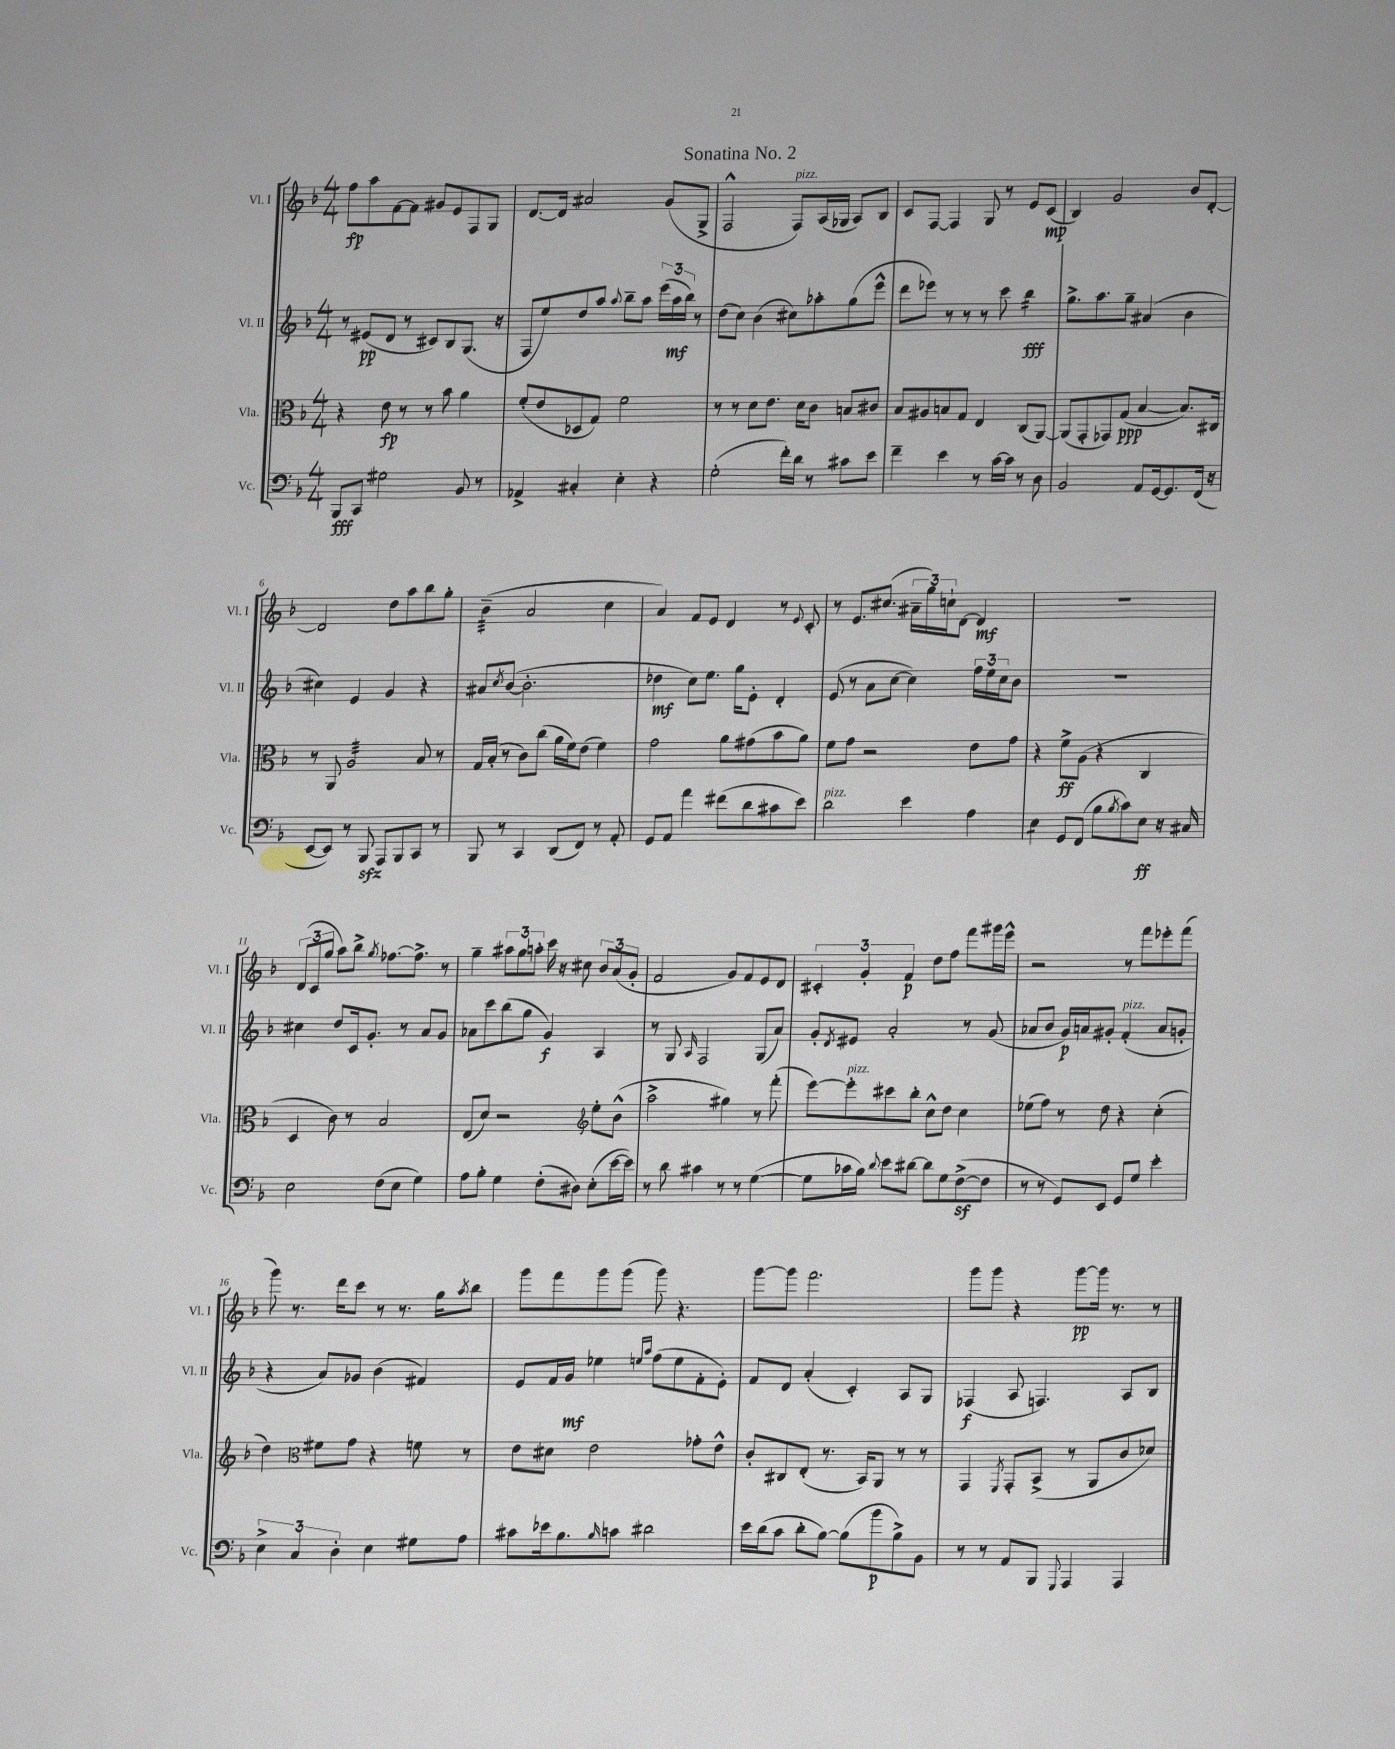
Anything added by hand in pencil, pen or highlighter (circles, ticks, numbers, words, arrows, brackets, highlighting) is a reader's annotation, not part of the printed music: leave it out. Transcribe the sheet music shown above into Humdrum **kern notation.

**kern	**kern	**kern	**kern
*staff4	*staff3	*staff2	*staff1
*clefF4	*clefC3	*clefG2	*clefG2
*k[b-]	*k[b-]	*k[b-]	*k[b-]
*M4/4	*M4/4	*M4/4	*M4/4
8BBB-	4r	8r	8ff
8CC	.	(8e#	8aa
2G#	8e	8d	[8f
.	8r	8r	8f]
.	8r	8c#)	8g#
.	8b-	8B-	8e
8BB-	4a	(8.G	8F
8r	.	.	8G
.	.	16r	.
=	=	=	=
4AA-^	(8f'	8F	[8.d
.	8e	8ee)	.
.	.	.	16d]
4C#'	8D-	8dd	2a#
.	8G)	8aa	.
.	.	8qqaa	.
4E'	2f	8bb-~	.
.	.	8aa	.
4r	.	(24eee	(8g
.	.	24aa	.
.	.	24bb-)	.
.	.	8r	8G^
=	=	=	=
(2G'	8r	(8dd	2F^^
.	8r	8cc)	.
.	8d	(4b-	.
.	8.e	.	.
16f')	.	8cc#)	8F)
16d	16d	.	.
8r	8c	8aa-'	(16A
.	.	.	16G-
8c#	8B	(8gg	8A)
8e	8c#	8eee^^	8B-
=	=	=	=
4f~	8B-	8ddd	8c
.	8A#	8eee-)	[8F
4e	8B	8r	4F]
.	8G	8r	.
8r	4E	8r	8G
[16c	.	8ccc	8r
16c]	.	.	.
8r	(8C	4bb-	8e
8D	[8AA)	.	(8c
=	=	=	=
2BB-	(8AA]	8.gg^	4B-)
.	8GG'	.	.
.	.	8.aa	.
.	8GG-)	.	2g
.	(8G	8gg~	.
8AA	[4B-	(4a#	.
[16GG	.	.	.
8.GG]	.	.	.
.	8.B-])	4b-	8b-
(16FF	.	.	[8d'
16r	16C#	.	.
=	=	=	=
[8EE	8r	4cc#)	2d]
8EE])	8AA	.	.
8r	2A	4e	.
8BBB-	.	.	.
8AAA	.	4g	8dd
8BBB-	.	.	8aa
8CC	8B-	4r	8bb-
8r	8r	.	8gg'
=	=	=	=
8BBB-	16G	8a#	(4b-~
.	(16B-'	.	.
.	.	8qcc	.
8r	8r	([8b-	.
4CC	8c)	2.b-']	2a
.	(8cc	.	.
(8DD	16a	.	.
.	16f)	.	.
8FF)	(8e	.	.
8r	4f)	.	4cc
8AA'	.	.	.
=	=	=	=
8GG	2g	4dd-	4a)
8AA	.	.	.
4a	.	8cc)	8f
.	.	8.ee	8e
(8f#	8a	.	4d
.	.	16gg	.
8d	(8g#	8e'	.
8c#	8b-	4d'	8r
.	.	.	8qqe
8e)	8a)	.	8c'
=	=	=	=
2d	8f	(8e	8r
.	8g	8r	8.e
.	2r	8a	.
.	.	.	(8.cc#
.	.	[8cc	.
4e	.	4cc])	24a#~
.	.	.	24gg)
.	.	.	24cc`
.	.	.	[8d
4A	8e	24ff	4d]
.	.	24ee	.
.	.	24cc	.
.	8g	8b-	.
=	=	=	=
4E	4r	1r	1r
8GG	8f^	.	.
(8FF	(8A	.	.
8B-	4r	.	.
8qB-	.	.	.
8c)	.	.	.
8E	4C	.	.
16r	.	.	.
16C#	.	.	.
=	=	=	=
2E	4D	4cc#	(12d
.	.	.	12c
.	.	.	12gg
.	8c)	8dd	8aa)
.	8r	16c	8bb-^
.	.	8.g'	.
.	.	.	8qgg
(8F	2B-	.	[8.ff-
8E	.	8r	.
.	.	.	8.ff-^]
4G)	.	8a	.
.	.	8g	8r
=	=	=	=
8A	(8E	8a-	4gg~
8B-'	8d)	8ccc	.
4G	2r	(8bb-	12aa#
.	.	.	12gg
.	.	8gg	.
.	.	.	12aa'
(8F'	.	4g)	16ccc
.	.	.	16r
8D#)	.	.	8cc#
*	*clefG2	*	*
(8E'	8ee'	4A	12b-
.	.	.	(12a
[16e	(8b-^^	.	.
.	.	.	12g'
16e])	.	.	.
=	=	=	=
8r	2aa^	8r	2f
8d	.	8G	.
.	.	16qqA	.
4c#	.	2F	.
8r	4gg#)	.	8g)
8r	.	.	8f
([4G	8r	(8G	8e
.	(8fff'	8a)	8d
=	=	=	=
8G]	[8eee)	8g'	6c#'
.	.	8qd	.
16c-	8eee']	8e#	.
.	.	.	6g'
16B-)	.	.	.
8qqd	.	.	.
8e	8ccc#	2a'	.
.	.	.	6f
[8d#	8bb-'	.	.
8d#]	8cc^^	.	8dd
8G	8dd	.	8ff
([8F^	4cc	8r	8fff
8F]	.	(8g	16ggg#
.	.	.	16eee^^
=	=	=	=
8r	(8ee-	8a-	2r
8r	8ff)	8b-	.
8GG)	8r	16g)	.
.	.	16a	.
8EE	8dd	8g#'	.
8GG	4r	(4f'	8r
8G	.	.	8fff
4e'	(4cc'	8a	8eee-'
.	.	8g'	(8fff
=	=	=	=
6E^	4dd)	4r	8ggg)
.	.	.	8.r
6C	.	.	.
*	*clefC3	*	*
.	8f#	8a)	.
.	.	.	16ddd
6D'	.	.	.
.	8g	8g-	8ccc
4E	4r	(4b-	8r
.	.	.	8.r
8G#	8f	4f#)	.
.	.	.	16gg
.	.	.	8qaa
8A	8r	.	8bb-
=	=	=	=
8c#	8e	8e	8ggg
16e-	8d#	16f	8fff
8.B-	.	16g	.
.	2e	4ee-	8ggg
16qqB-	.	.	.
8c	.	.	(8ggg
.	.	16qqee	.
.	.	16qqaa	.
2d#	.	(8ff	8ggg)
.	.	8ee	4.r
.	8g-'	8f'	.
.	8e^^	8e')	.
=	=	=	=
16e	8c'	8f	[8ggg
(16d	.	.	.
8c	8C#	8d	8ggg]
8d'	(8E'	(4a'	2.fff
[8B-)	8.r	.	.
(8B-]	.	4c')	.
.	16BB-)	.	.
8b-	8AA	.	.
8B-^)	8r	8A	.
8BB-	8r	8G	.
=	=	=	=
8r	4GG	(4F-	8ggg
8r	.	.	8ggg
.	8qFF	.	.
8AA	8GG'	8A	4r
8BBB-	(8BB-^	4.F)	.
8qqGGG	.	.	.
4AAA	8r	.	[8ggg
.	8AA	.	16ggg]
.	.	.	8.r
4AAA	8c	8A	.
.	8d-)	8B-	8r
==	==	==	==
*-	*-	*-	*-
